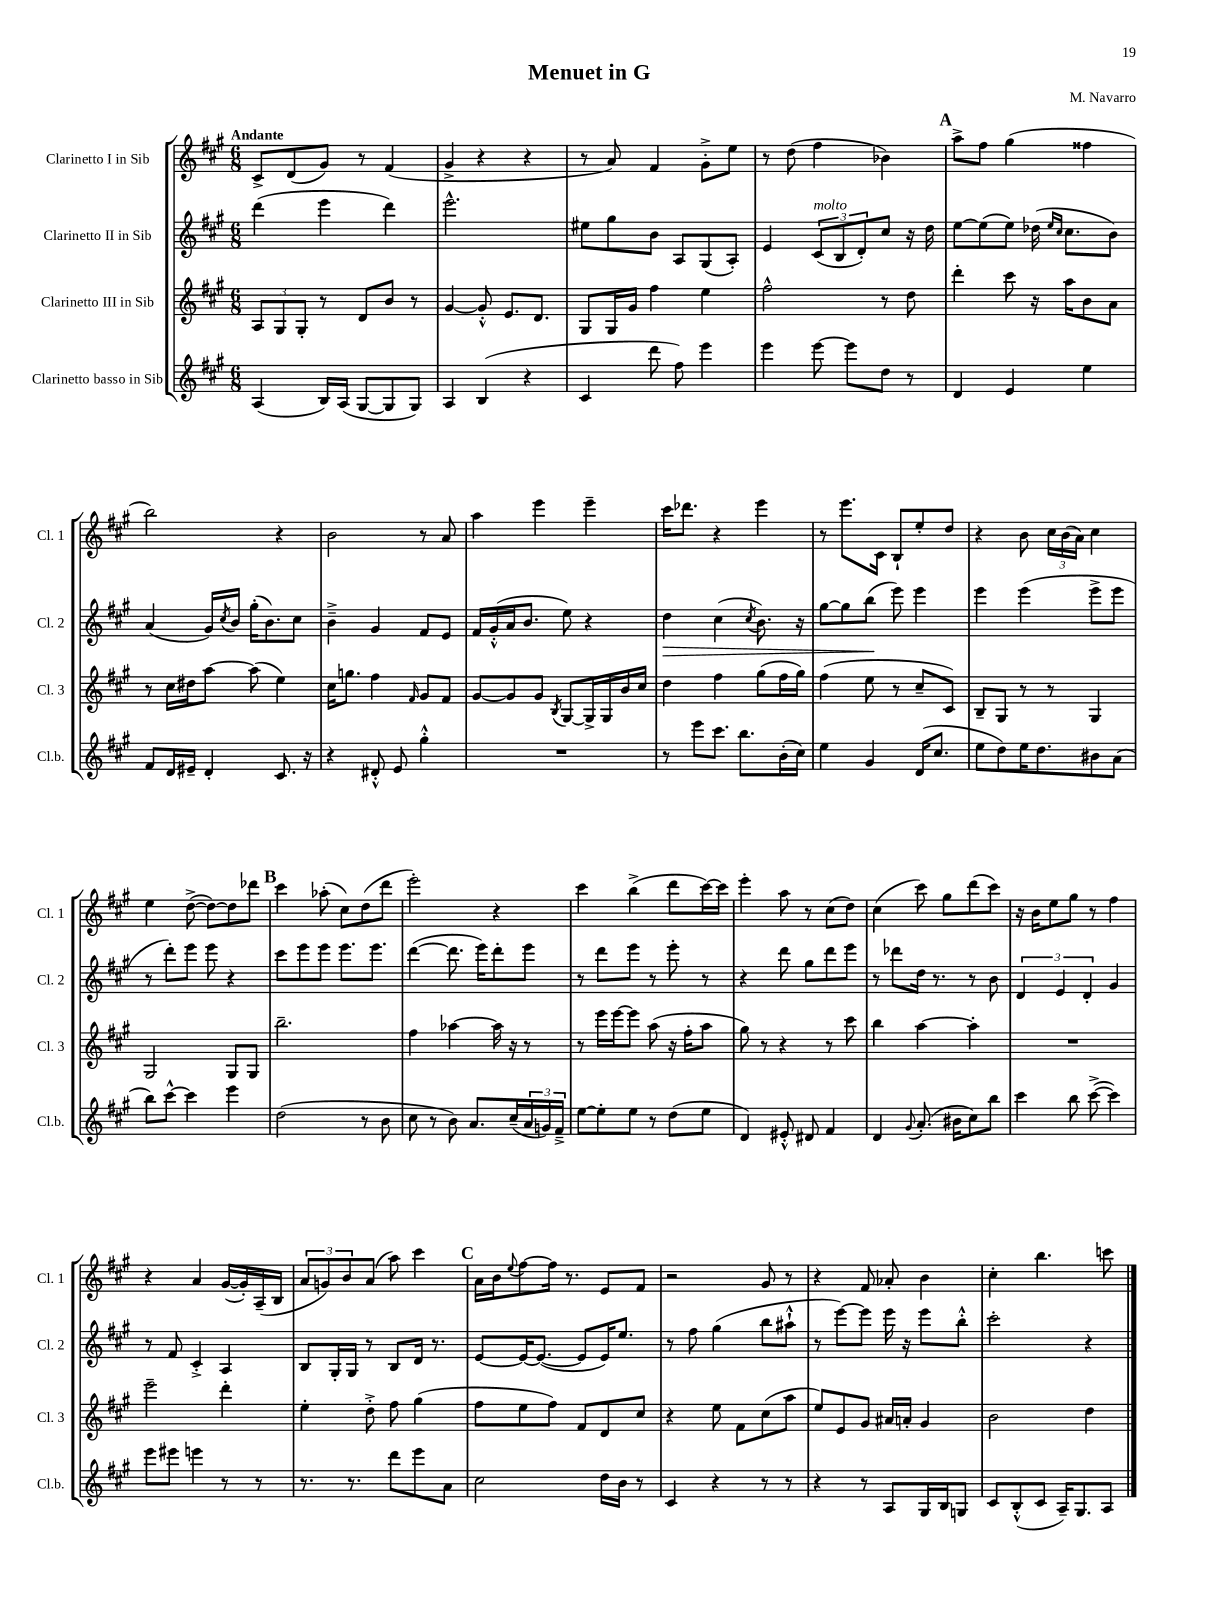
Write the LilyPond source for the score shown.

\header { title = "Menuet in G" composer = "M. Navarro" }
<<
\new StaffGroup <<
\new Staff = "s0" \with { instrumentName = "Clarinetto I in Sib" shortInstrumentName = "Cl. 1" } {
    \clef treble \key a \major \numericTimeSignature \time 6/8 \tempo "Andante"
    cis'8-> d'8( gis'8) r8 fis'4( |
    gis'4-> r4 r4 |
    r8 a'8) fis'4 gis'8-.-> e''8 |
    r8 d''8( fis''4 bes'4) |
    \mark \markup { \bold "A" } a''8-> fis''8 gis''4( fisis''4 |
    b''2) r4 |
    b'2 r8 a'8 |
    a''4 e'''4 e'''4-- |
    cis'''16 des'''8. r4 e'''4 |
    r8 e'''8. cis'16 b8-! e''8-. d''8 |
    r4 b'8 \tuplet 3/2 { cis''16 b'16( a'16) } cis''4 |
    e''4 d''8~->( d''8~) d''8 des'''8 |
    \mark \markup { \bold "B" } cis'''4 aes''8-.( cis''8) d''8( d'''8 |
    e'''2-.) r4 |
    cis'''4 b''4->( d'''8 cis'''16~) cis'''16 |
    e'''4-. a''8 r8 cis''8( d''8) |
    cis''4( cis'''8) gis''8 d'''8( cis'''8) |
    r16 b'16 e''8 gis''8 r8 fis''4 |
    r4 a'4 gis'16~( gis'16-.) a16--( b16 |
    \tuplet 3/2 { a'8 g'8) b'8 } a'8( a''8) cis'''4 |
    \mark \markup { \bold "C" } a'16 b'16 \appoggiatura { e''8 } fis''8~ fis''16 r8. e'8 fis'8 |
    r2 gis'8 r8 |
    r4 fis'8 aes'8-. b'4 |
    cis''4-. b''4. c'''8 \bar "|." |
}
\new Staff = "s1" \with { instrumentName = "Clarinetto II in Sib" shortInstrumentName = "Cl. 2" } {
    \clef treble \key a \major \numericTimeSignature \time 6/8
    d'''4( e'''4 d'''4) |
    e'''2.-^ |
    eis''8 gis''8 b'8 a8 gis8( a8-.) |
    e'4 \tuplet 3/2 { cis'8^\markup { \italic "molto" }( b8 d'8-.) } cis''8 r16 d''16 |
    \mark \markup { \bold "A" } e''8~ e''8( e''8) des''16( \grace { e''16 cis''16 } cis''8. b'8) |
    a'4( gis'16) \acciaccatura { cis''8 } b'16 gis''16-.( b'8.) cis''8 |
    b'4---> gis'4 fis'8 e'8 |
    fis'16 gis'16-.-^( a'16 b'8. e''8) r4 |
    d''4\> cis''4( \acciaccatura { cis''8 } b'8.) r16 |
    gis''8~ gis''8 b''8\!( e'''8) e'''4 |
    e'''4 e'''4( e'''8-> e'''8 |
    r8 d'''8-.) e'''8 e'''8 r4 |
    \mark \markup { \bold "B" } cis'''8 e'''8 e'''8 e'''8. e'''8. |
    d'''4~( d'''8. e'''16) d'''8-. e'''8 |
    r8 d'''8 e'''8 r8 e'''8-. r8 |
    r4 d'''8 gis''8 d'''8 e'''8 |
    r8 des'''8 d''16 r8. r8 b'8 |
    \tuplet 3/2 { d'4 e'4 d'4-. } gis'4 |
    r8 fis'8 cis'4-.-> a4 |
    b8 gis16-. gis16 r8 b8 d'16 r8. |
    \mark \markup { \bold "C" } e'8~ e'16~ e'8.~( e'8 e'16) e''8. |
    r8 fis''8 gis''4( b''8 ais''8-!-^ |
    r8 e'''8~) e'''8 e'''16 r16 e'''8 b''8-.-^ |
    cis'''2-. r4 \bar "|." |
}
\new Staff = "s2" \with { instrumentName = "Clarinetto III in Sib" shortInstrumentName = "Cl. 3" } {
    \clef treble \key a \major \numericTimeSignature \time 6/8
    \tuplet 3/2 { a8 gis8 gis8-. } r8 d'8 b'8 r8 |
    gis'4~ gis'8-.-^ e'8. d'8. |
    gis8 gis16 gis'16 fis''4 e''4 |
    fis''2-^ r8 d''8 |
    \mark \markup { \bold "A" } d'''4-. cis'''8 r16 a''16 b'8 a'8 |
    r8 cis''16 dis''16 a''8~ a''8( e''4) |
    cis''16 g''8. fis''4 \grace { fis'16 } gis'8 fis'8 |
    gis'8~ gis'8 gis'8 \acciaccatura { b8 } gis8~ gis16-> gis16 b'16 cis''16 |
    d''4 fis''4 gis''8( fis''16 gis''16) |
    fis''4( e''8 r8 cis''8-- cis'8) |
    b8-- gis8 r8 r8 gis4 |
    gis2 gis8 gis8 |
    \mark \markup { \bold "B" } b''2.-- |
    fis''4 aes''4~ aes''16 r16 r8 |
    r8 e'''16 e'''16~ e'''8 a''8( r16 fis''16-. a''8 |
    gis''8) r8 r4 r8 cis'''8 |
    b''4 a''4~ a''4-. |
    R2. |
    e'''2-- d'''4-. |
    e''4-. d''8-.-> fis''8 gis''4( |
    \mark \markup { \bold "C" } fis''8 e''8 fis''8) fis'8 d'8 cis''8 |
    r4 e''8 fis'8 cis''8( a''8 |
    e''8) e'8 gis'8 ais'16 a'16-. gis'4 |
    b'2 d''4 \bar "|." |
}
\new Staff = "s3" \with { instrumentName = "Clarinetto basso in Sib" shortInstrumentName = "Cl.b." } {
    \clef treble \key a \major \numericTimeSignature \time 6/8
    a4( b16) a16( gis8~ gis8 gis8) |
    a4 b4( r4 |
    cis'4 d'''8 fis''8) e'''4 |
    e'''4 e'''8~ e'''8 d''8 r8 |
    \mark \markup { \bold "A" } d'4 e'4 e''4 |
    fis'8 d'16 eis'16-- d'4-. cis'8. r16 |
    r4 dis'8-.-^ e'8 gis''4-.-^ |
    R2. |
    r8 e'''8 cis'''8. b''8. b'16-.( cis''16) |
    e''4 gis'4 d'16( cis''8. |
    e''8 d''8) e''16 d''8. bis'8 a'8( |
    b''8) cis'''8~-^ cis'''4 e'''4 |
    \mark \markup { \bold "B" } d''2( r8 b'8 |
    cis''8 r8 b'8) a'8. cis''16--( \tuplet 3/2 { a'16 g'16) fis'16---> } |
    e''8~ e''8-. e''8 r8 d''8( e''8 |
    d'4) eis'8-.-^ dis'8 fis'4 |
    d'4 \appoggiatura { gis'8 } a'8.-.( bis'16 cis''8) b''8 |
    cis'''4 b''8 cis'''8~->( cis'''4) |
    e'''8 eis'''8 e'''4 r8 r8 |
    r8. r8. d'''8 e'''8 a'8 |
    \mark \markup { \bold "C" } cis''2 d''16 b'16 r8 |
    cis'4 r4 r8 r8 |
    r4 r8 a8 gis16 b16 g8 |
    cis'8 b8-.-^( cis'8 a16--) gis8. a8 \bar "|." |
}
>>
>>
\layout { \context { \Score \remove "Bar_number_engraver" } }
